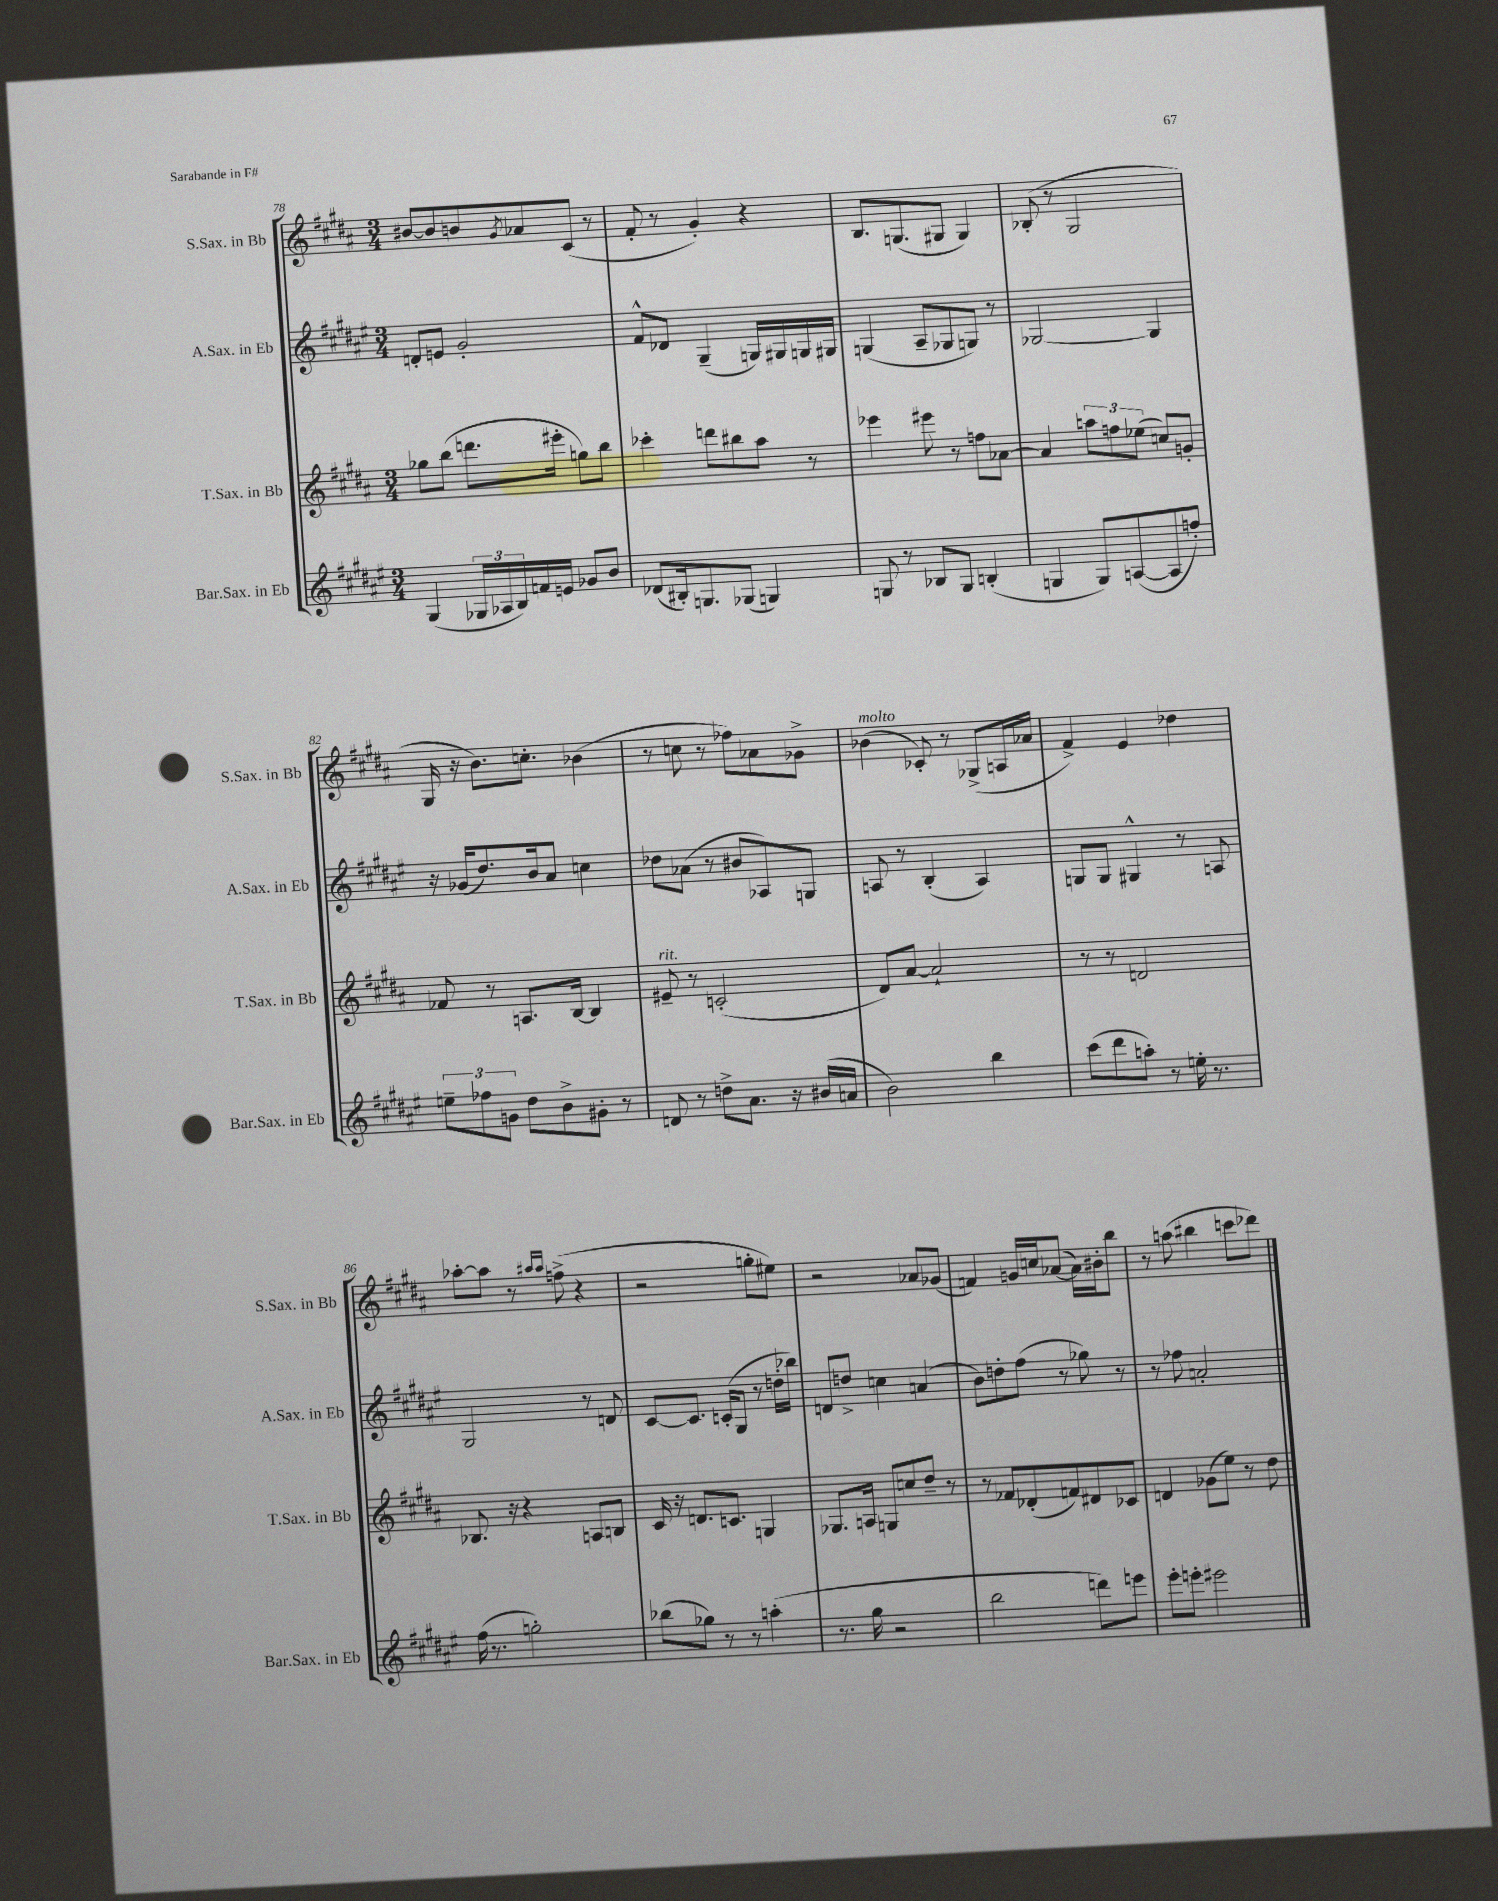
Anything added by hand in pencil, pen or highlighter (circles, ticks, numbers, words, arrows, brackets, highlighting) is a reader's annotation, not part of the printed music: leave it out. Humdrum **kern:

**kern	**kern	**kern	**kern
*part4	*part3	*part2	*part1
*staff4	*staff3	*staff2	*staff1
*I"Bar.Sax. in Eb	*I"T.Sax. in Bb	*I"A.Sax. in Eb	*I"S.Sax. in Bb
*I'Bar.Sax. in Eb	*I'T.Sax. in Bb	*I'A.Sax. in Eb	*I'S.Sax. in Bb
*clefG2	*clefG2	*clefG2	*clefG2
*k[f#c#g#d#a#e#]	*k[f#c#g#d#a#]	*k[f#c#g#d#a#e#]	*k[f#c#g#d#a#]
*M3/4	*M3/4	*M3/4	*M3/4
=78	=78	=78	=78
(4G#/	8gg-X\L	8dn'/L	[8b#X/L
.	(8bb\J	8en/J	8b#/]
24G-X/LL	8.dddn\L	2g#'/	8bn/
24A-X/	.	.	.
24B/)	.	.	.
.	.	.	8qg#/
16fn/	.	.	8a-X/
16en/JJ	16eee#X'\Jk	.	.
8g-X/L	8ggn\L)	.	(8c#/J
8b/J	8bb\J	.	8r
=79	=79	=79	=79
(8d-X/L	4ccc-X'\	8f#^^/L	8f#'/
16B#X'/k)	.	8d-X/J	8r
8.Gn/	.	.	.
.	8dddn\L	(4G#~/	4g#'/)
(8G-X/J	8bb#X\	.	.
4Gn/)	8aa#\J	16Gn/LL)	4r
.	.	16G#X/	.
.	8r	16Gn/	.
.	.	16G#X/JJ	.
=80	=80	=80	=80
8Gn/	4eee-X\	(4Gn/	8.B/L
8r	.	.	.
.	.	.	(8.Gn/
8B-X/L	8eee#X\	8A#~/L	.
8G/J	8r	8G-X/	8G#X/J
(4Bn'/	8ffn\L	8Gn/J)	4G#/)
.	[8a-X\J	8r	.
=81	=81	=81	=81
4Gn/	4a-/]	[2G-X/	(8B-X'/
.	.	.	8r
8G/L)	12aan\L	.	2G#/
.	12ffn\	.	.
([8An/	.	.	.
.	(12ee-X\J	.	.
8A/]	8ccn/L)	4G-/]	.
8ffn'/J)	8gn'/J	.	.
!!LO:LB:g=z
=82	=82	=82	=82
12een~\L	8f-X/	16r	16G#/
.	.	(16g-X/KL	16r
12ff-X\	.	.	.
.	8r	8.dd#/)	8.b\L)
12gn\J	.	.	.
8dd#\L	8.An/L	.	.
.	.	16b/k	8.ccn'\J
8b^\	.	8a#/J	.
.	[16B/Jk	.	.
8g#X'\J	4B/]	4ccn\	(4b-X\
8r	.	.	.
=83	=83	=83	=83
!	!LO:TX:a:i:t=rit.	!	!
8dn/	8e#X~/	8dd-X\L	8r
8r	8r	(8a-X\J	8ccn\
8ddn^\L	(2cn'/	8r	8r
8.a#\J	.	8b#X/L	8ff-X\L)
.	.	8A-X/)	8a-X\
16r	.	.	.
(16b#X/LL	.	8Gn/J	8g-X^\J
16an/JJ	.	.	.
=84	=84	=84	=84
!	!	!	!LO:TX:a:i:t=molto
2b\)	8d#/L)	8An/	(4b-X\
.	[8a#/J	8r	.
.	2a#`/]	(4B'/	8c-X'/)
.	.	.	8r
4bb\	.	4A/)	(8G-X^/L
.	.	.	16An/L
.	.	.	16a-X/JJ
=85	=85	=85	=85
(8ccc#\L	8r	8Gn/L	4f#^/)
8ddd#\	8r	8G/J	.
8aan'\J)	2dn/	4G#X^^/	4e/
8r	.	.	.
16een'\	.	8r	4dd-X\
8.r	.	.	.
.	.	8An/	.
!!LO:LB:g=z
=86	=86	=86	=86
(16ff#\	8.B-X/	2G#/	[8aa-X'\L
8.r	.	.	.
.	.	.	8aa-\J]
.	16r	.	.
2ggn'\)	4r	.	8r
.	.	.	16qqaa#X/LL
.	.	.	16qqaa#/JJ
.	.	.	(8ffn^\
.	8An/L	8r	4r
.	8Bn/J	8dn/	.
=87	=87	=87	=87
(8bb-X\L	16c#/	[8c#/L	2r
.	16r	.	.
8gg-X\J)	8.dn/L	8.c#/J]	.
8r	.	.	.
.	8.cn/J	(16cn'/KL	.
8r	.	8G#/J	.
(4aan'\	4Gn/	8r	8ggn'\L
.	.	16ddn'\LL	8ee#X\J)
.	.	16bb-X\JJ)	.
=88	=88	=88	=88
8.r	8.G-X/L	8dn/L	2r
.	.	8ddn^/J	.
16gg#\	16An/Jk	.	.
2r	8Gn/L	4ccn\	.
.	8ccn/	.	.
.	8dd#~/J	(4an/	8a-X/L
.	8r	.	(8g-X/J
=89	=89	=89	=89
2bb\	8r	8b\L)	4fn/)
.	8f-X/L	8ddn'\	.
.	(8d-X'/	(8ff#\J	16gn/LL
.	.	.	16ccn/J
.	8fn/)	8r	([8a-X/J
8dddn\L)	8d#X/	8gg-X\)	16a-\LL])
.	.	.	16b#X'\J
8eeen\J	8c-X/J	8r	8bb\J
=90	=90	=90	=90
8eee#'\L	4dn/	8r	8r
8eeen'\J	.	8ff-X\	(8aan\
2eee#X\	(8g-X\L	2an'/	4bb#X\
.	8ee\J)	.	.
.	8r	.	8cccn\L
.	8dd#\	.	8ddd-X\J)
==	==	==	==
*-	*-	*-	*-
